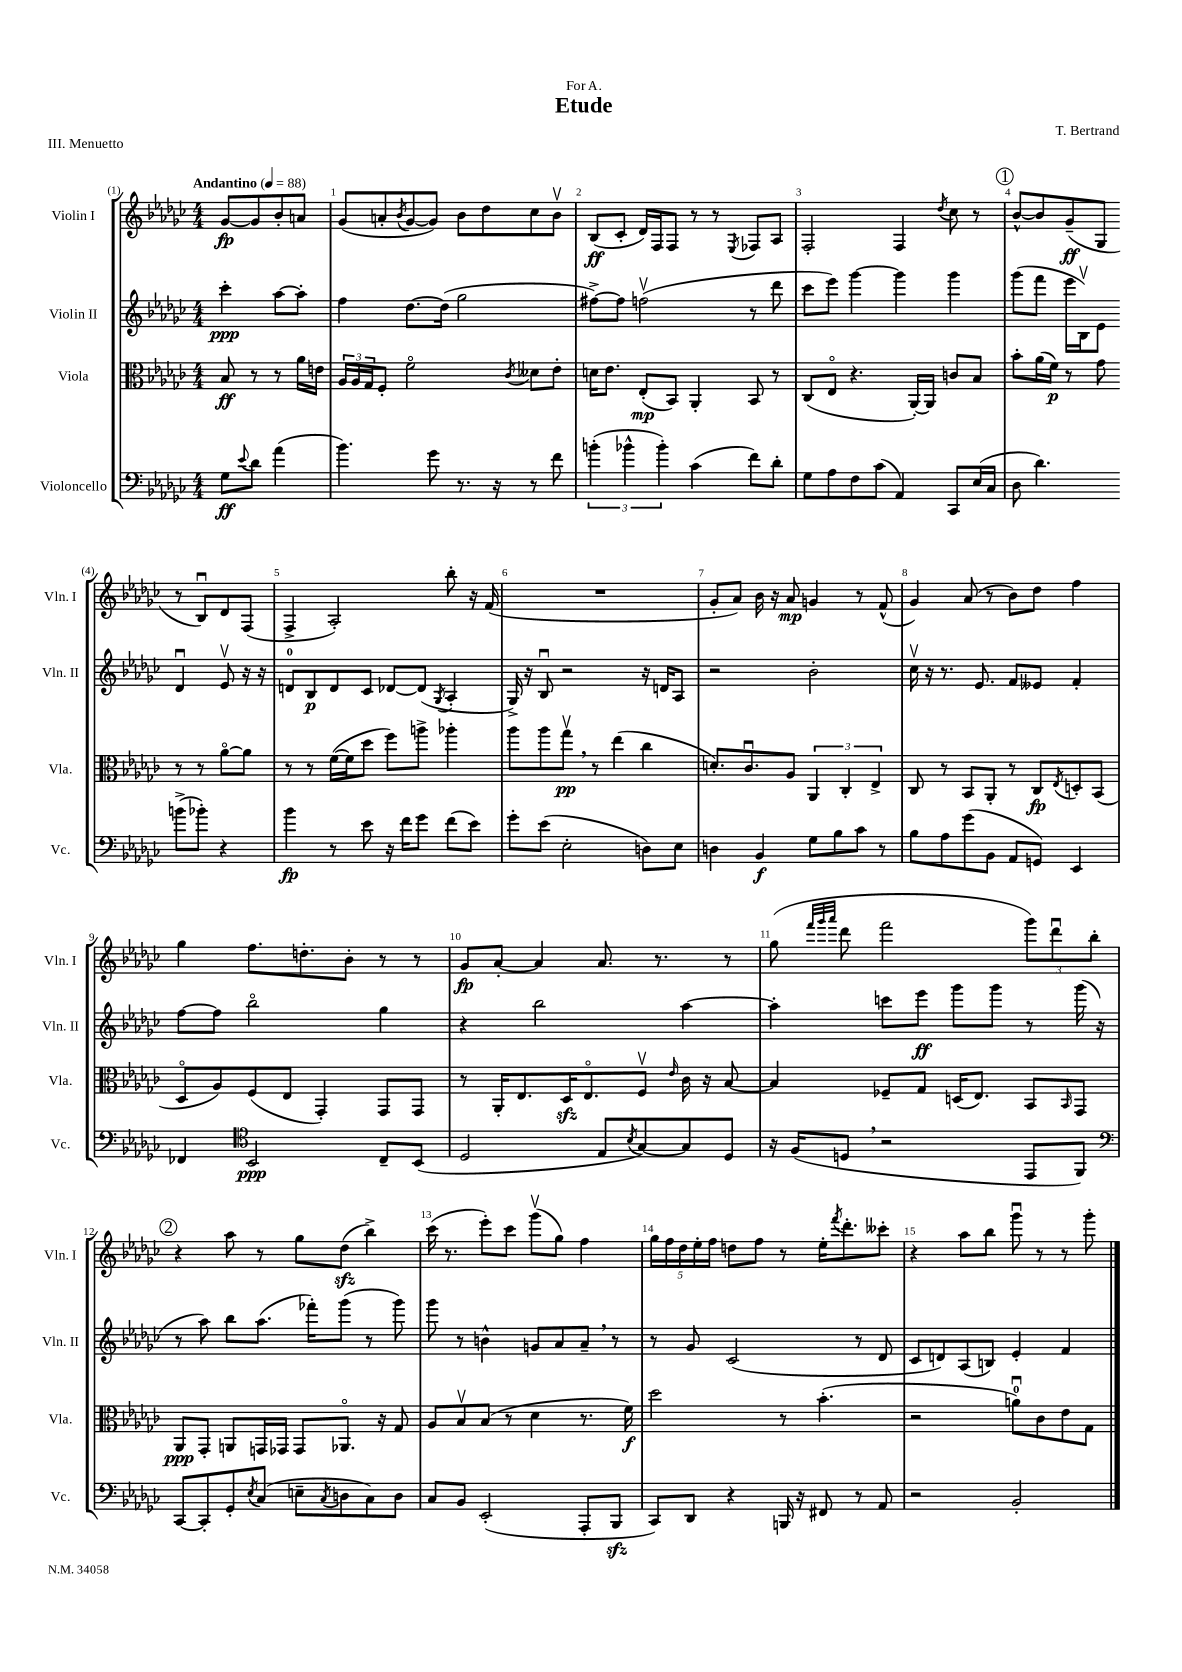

**kern	**kern	**kern	**kern
*staff4	*staff3	*staff2	*staff1
*clefF4	*clefC3	*clefG2	*clefG2
*k[b-e-a-d-g-c-]	*k[b-e-a-d-g-c-]	*k[b-e-a-d-g-c-]	*k[b-e-a-d-g-c-]
*M4/4	*M4/4	*M4/4	*M4/4
*MM88	*MM88	*MM88	*MM88
8G-\L	8B-/	4ccc-'\	[8g-/L
8qqe-/	.	.	.
8d-\J	8r	.	8g-/]
(4a-\	8r	[8aa-\L	8b-'/
.	16a-\LL	8aa-'\]J	8a/J
.	16e\JJ	.	.
=	=	=	=
4.b-\)	24A-/LL	4ff\	(8g-/L
.	24A-/	.	.
.	24G-/J	.	.
.	8F'/J	.	8a'/
.	.	.	8qb-/
.	2fo\	[8.dd-\L	[8g-/
8g-\	.	.	8g-/]J)
.	.	(16dd-\]Jk	.
8.r	.	2gg-\	8b-\L
.	.	.	8dd-\
16r	.	.	.
.	8qc-/	.	.
8r	8d--\L	.	8cc-\
8f\	8e-'\J	.	8b-v\J
=	=	=	=
(6b'\	16d\LK	[8ff#^\L)	(8B-/L
.	8.e-\J	.	.
.	.	8ff#\]J	8c-'/J
6b-^^\	.	.	.
.	(8E-'/L	(2ffv\	16d-/LL)
.	.	.	16F/J
6b-'\)	.	.	.
.	8BB-/J)	.	8F/J
(4c-\	4AA-'/	.	8r
.	.	.	8r
.	.	.	8qE-/
8f\L)	8BB-/	8r	8F-/L
8d-'\J	8r	8ddd-\	8A-/J
=	=	=	=
8G-\L	(8C-/L	8ccc-\L	2F'/
8A-\	8E-o/J	8eee-\J)	.
8F\	4.r	[4ggg-\	.
(8c-\J	.	.	.
4AA-/)	.	4ggg-\]	4F/
.	[16AA-'/LL)	.	.
.	16AA-/]JJ	.	.
.	.	.	8qdd-/
8CC-/L	8c/L	4ggg-\	8cc-\
(16E-/L	8B-/J	.	8r
16C-/JJ	.	.	.
=	=	=	=
8D-\	8b-'\L	(8ggg-\L	[8b-^^/L
4.d-\)	(16a-\L	8fff\J	8b-/]
.	16f\JJ)	.	.
.	8r	16eee-\LL	(8g-~/
.	.	16B-v\J)	.
.	8g-\	8e-\J	8G-/J
(8b^\L	8r	4d-u/	8r
8b-'\J)	8r	.	8B-u/L)
4r	[8a-o\L	8e-v/	8d-/
.	8a-\]J	16r	(8F/J
.	.	16r	.
=	=	=	=
4b-\	8r	8d/L	4F^/
.	8r	8B-/	.
8r	([16f\LL	8d/	2A-'/)
.	16f\]J	.	.
8e-\	8dd-\J	8c-/J	.
16r	8ff\L)	[8d-/L	.
16f\LK	.	.	.
8g-\J	8aa^\J	(8d-/]J	.
.	.	8qG-/	.
(8f\L	4aa-'\	4A-'/	8bb-'\
8e-\J)	.	.	16r
.	.	.	(16f/
=	=	=	=
8g-'\L	8aa-\L	16G-^/)	1r
.	.	16r	.
(8e-\J	8aa-\	8B-u/	.
2E-'\	8gg-v\J	2r	.
.	8r	.	.
.	(4ee-\	.	.
8D\L)	4cc-\	16r	.
.	.	16d/LK	.
8E-\J	.	8A-/J	.
=	=	=	=
4D\	8.d'/L)	2r	8g-'/L
.	.	.	8a-/J)
.	8.c-u/	.	.
4BB-/	.	.	16b-\
.	.	.	16r
.	8A-/J	.	8a-/
8G-\L	6AA-/	2b-'\	4g/
8B-\	.	.	.
.	6C-'/	.	.
8c-\J	.	.	8r
.	6E-^/	.	.
8r	.	.	(8f^^/
=	=	=	=
8B-\L	8C-/	16cc-v\	4g-/)
.	.	16r	.
8A-\	8r	8.r	.
(8g-\	8BB-/L	.	(8a-/
.	.	8.e-/	.
8BB-\J	8AA-'/J	.	8r
8AA-/L	8r	8f/L	8b-\L)
8GG/J)	8C-/L	8e--/J	8dd-\J
.	8qE-/	.	.
4EE-/	8D'/	4f'/	4ff\
.	(8BB-/J	.	.
=	=	=	=
4FF-/	8D-o/L	[8ff\L	4gg-\
.	8A-/)	8ff\]J	.
*clefC4	*	*	*
2BB-/	(8F/	2bb-o\	8.ff\L
.	8E-/J	.	.
.	.	.	8.dd'\
.	4GG-'/)	.	.
.	.	.	8b-'\J
8C-~/L	8GG-/L	4gg-\	8r
(8BB-/J	8GG-/J	.	8r
=	=	=	=
2D-/	8r	4r	8g-/L
.	16AA-'/LK	.	[8a-'/J
.	8.E-/	.	.
.	.	2bb-\	4a-/]
.	16D-/K	.	.
.	8.E-o/	.	.
8E-/L	.	.	8.a-/
8qB-/	.	.	.
[8G-/)	8Fv/J	.	.
.	.	.	8.r
.	16qqe-/	.	.
8G-/]	16c-\	[4aa-\	.
.	16r	.	.
8D-/J	[8B-/	.	8r
=	=	=	=
16r	4B-/]	4aa-'\]	(8gg-\
(16F/LK	.	.	.
.	.	.	32qqfff/LLL
.	.	.	32qqggg-/
.	.	.	32qqaaa-/JJJ
8D/J	.	.	8ddd-\
2r	8F-~/L	8ccc\L	2fff\
.	8G-/J	8eee-\J	.
.	(16D/LK	8ggg-\L	.
.	8.E-/J)	.	.
.	.	8ggg-\J	.
8EE-/L	8BB-/L	8r	12ggg-\L)
.	.	.	12ddd-u\
.	16qqBB-/	.	.
8FF/J)	8GG-/J	(16ggg-\	.
.	.	.	12bb-'\J
.	.	16r	.
=	=	=	=
*clefF4	*	*	*
[8CC-/L	8AA-/L	8r	4r
8CC-'/]	8GG-'/J	8aa-\)	.
8GG-'/	8AA/L	8bb-\L	8aa-\
8qE-/	.	.	.
(8C-/J	16GG/L	(8.aa-\J	8r
.	16GG-/JJ	.	.
8E~\L	8GG-/L	.	8gg-\L
.	.	16fff-'\LK)	.
8qC-/	.	.	.
8D\	8.AA-o/J	(8ggg-\J	(8dd-\J
8C-\)	.	8r	4bb-^\)
.	16r	.	.
8D\J	8G-/	8ggg-\)	.
=	=	=	=
8C-/L	8A-/L	8ggg-\	(16ccc-\
.	.	.	8.r
8BB-/J	8B-v/	8r	.
(2EE-'/	(8B-/J	4b^^\	8eee-'\L)
.	8r	.	8ccc-\J
.	4d-\	8g/L	(8ggg-v\L
.	.	8a-/	8gg-\J)
8AAA-'/L	8.r	8a-~/J	4ff\
8BBB-/J	.	8r	.
.	16f\)	.	.
=	=	=	=
8CC-/L)	2dd-\	8r	20gg-\LL
.	.	.	20ff\
.	.	.	20dd-\
8DD-/J	.	8g-/	.
.	.	.	20ee-'\
.	.	.	20ff\JJ
4r	.	(2c-/	8dd\L
.	.	.	8ff\J
16BBB/	8r	.	8r
16r	.	.	.
8FF#/	(4.b-'\	.	16ee-'\LK
.	.	.	8qfff/
.	.	.	8.ddd-'\
8r	.	8r	.
8AA-/	.	8d-/	8ccc--'\J
=	=	=	=
2r	2r	8c-/L	4r
.	.	8d/)	.
.	.	(8A-/	8aa-\L
.	.	8B/J)	8bb-\J
2BB-'/	8au\L)	4e-'/	8ggg-u\
.	8c-\	.	8r
.	8e-\	4f/	8r
.	8G-\J	.	8ggg-'\
==	==	==	==
*-	*-	*-	*-
